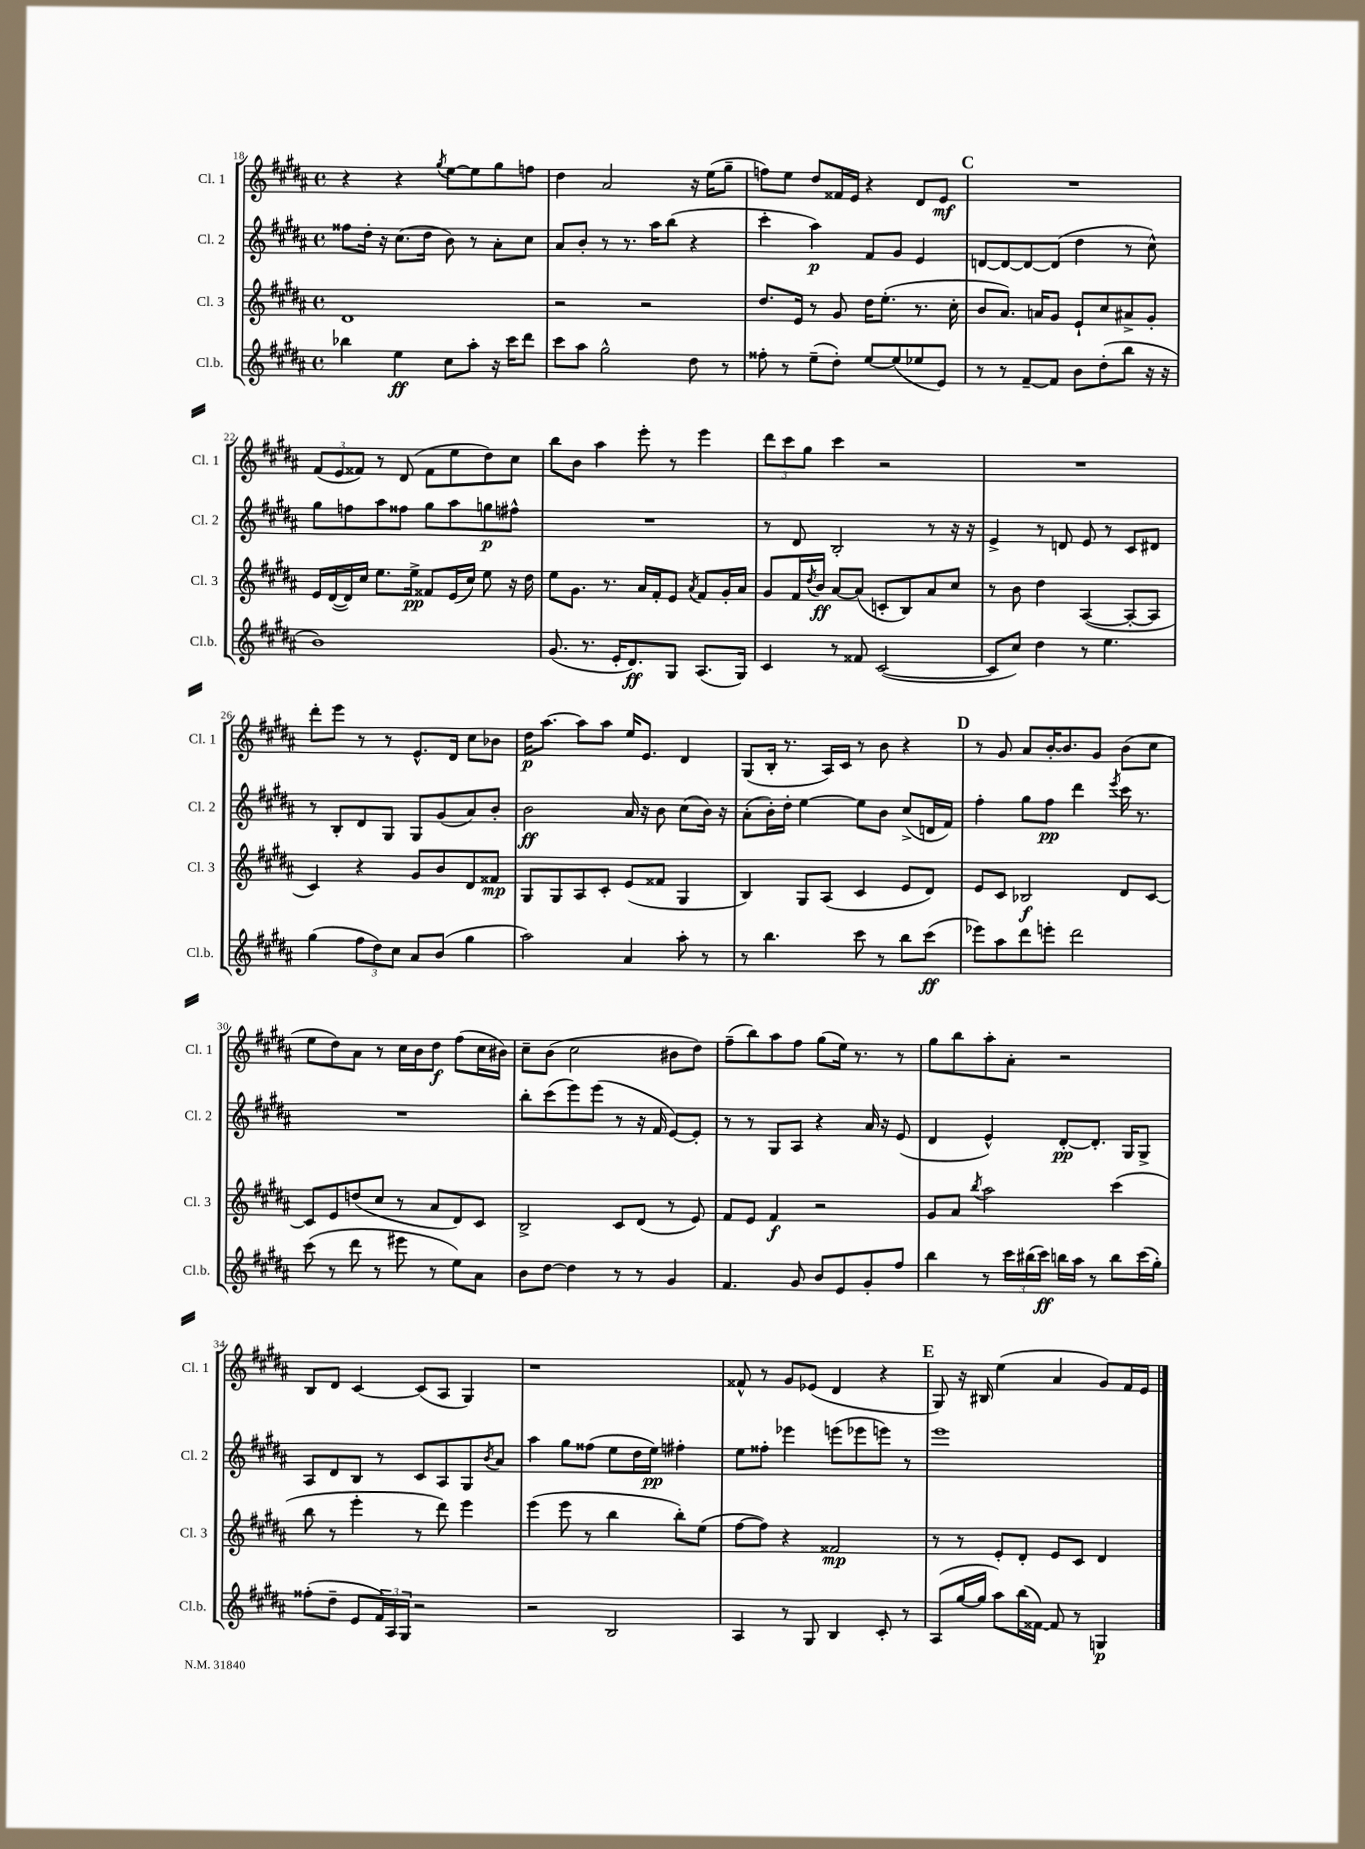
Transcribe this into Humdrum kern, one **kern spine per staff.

**kern	**kern	**kern	**kern
*staff4	*staff3	*staff2	*staff1
*clefG2	*clefG2	*clefG2	*clefG2
*k[f#c#g#d#a#]	*k[f#c#g#d#a#]	*k[f#c#g#d#a#]	*k[f#c#g#d#a#]
*M4/4	*M4/4	*M4/4	*M4/4
*met(c)	*met(c)	*met(c)	*met(c)
4bb-	1d#	8ff##	4r
.	.	16dd#'	.
.	.	16r	.
4ee	.	(8.cc#	4r
.	.	16dd#	.
.	.	.	8qgg#
8cc#	.	8b)	[8ee
8aa#'	.	8r	8ee]
16r	.	8a#'	8gg#
16ccc#	.	.	.
8ddd#	.	8cc#	8ff
=	=	=	=
8ccc#	2r	8a#	4dd#
8aa#	.	8b'	.
2gg#^^	.	8r	2a#
.	.	8.r	.
.	2r	.	.
.	.	16aa#	.
.	.	(8bb	.
8dd#	.	4r	16r
.	.	.	(16ee
8r	.	.	8gg#~
=	=	=	=
8ff##'	8.dd#	4ccc#'	8ff)
8r	.	.	8ee
.	16e	.	.
(8ee~	8r	4aa#)	8dd#
8dd#')	8g#	.	16f##
.	.	.	16e
[8ee	16dd#	8f#	4r
.	(8.ee'	.	.
(8ee]	.	8g#	.
8ee-	8.r	4e	8d#
8e)	.	.	8e
.	16cc#'	.	.
=	=	=	=
8r	8b	[8d	1r
8r	8.a#)	8d_	.
[8f#~	.	8d_	.
.	16a	.	.
8f#]	8g#	(8d]	.
8b	8e`	4dd#	.
(8dd#'	8cc#	.	.
8bb	8a#^	8r	.
16r	8g#'	8cc#^^)	.
16r	.	.	.
=	=	=	=
1b)	16e	8gg#	(12f#
.	([16d#	.	.
.	.	.	12e
.	16d#])	8ff	.
.	.	.	12f##)
.	16cc#	.	.
.	8.ee	8aa#	8r
.	.	8ff##	(8d#
.	16ee^	.	.
.	8f##	8gg#	8f##
.	(16e	8aa#	8ee
.	16cc#)	.	.
.	8ee	8gg	8dd#)
.	16r	8ff#^^	8cc#
.	16dd#	.	.
=	=	=	=
(8.g#	8ee	1r	8bb
.	8.g#	.	8b
8.r	.	.	.
.	.	.	4aa#
.	8.r	.	.
16e'	.	.	.
8.d#)	.	.	.
.	16a#	.	8eee'
.	16f#'	.	.
8G#	8e	.	8r
.	8qa#	.	.
(8.A#	8f#	.	4eee
.	16g#'	.	.
16G#)	16a#	.	.
=	=	=	=
4c#	8g#	8r	12ddd#
.	.	.	12ccc#
.	16f#	8d#	.
.	.	.	12gg#
.	8qdd#	.	.
.	16b	.	.
8r	[8a#	2B'	4ccc#
8f##	(8a#]	.	.
([2c#	8c'	.	2r
.	8B)	.	.
.	8a#	8r	.
.	8cc#	16r	.
.	.	16r	.
=	=	=	=
8c#]	8r	4e^	1r
8cc#)	8b	.	.
4dd#	4dd#	8r	.
.	.	8d	.
8r	([4A#	8e	.
4.ee	.	8r	.
.	8A#'_	8c#	.
.	8A#]	8d#	.
=	=	=	=
(4gg#	4c#)	8r	8ddd#'
.	.	8B'	8eee
12ff#	4r	8d#	8r
12dd#)	.	.	.
.	.	8G#	8r
12cc#	.	.	.
8a#	8g#	8G#	8.e^^
(8b	8b	(8g#	.
.	.	.	16d#
4gg#	8d#	8a#)	8cc#
.	8f##	8b'	8b-
=	=	=	=
2aa#)	8G#	2b	16dd#
.	.	.	[8.aa#
.	8G#	.	.
.	8A#	.	8aa#]
.	8c#'	.	8aa#
4a#	(8e	16a#	16ee
.	.	16r	8.e
.	8f##	8b	.
8aa#'	4G#	(8cc#	4d#
8r	.	16b)	.
.	.	16r	.
=	=	=	=
8r	4B)	(8a#'	(8G#
4.bb	.	16b')	16B'
.	.	16dd#'	8.r
.	8G#	[4ee	.
.	(8A#	.	16A#)
.	.	.	16c#
8ccc#	4c#	8ee]	8r
8r	.	8b	8b
8bb	8e	(8cc#^	4r
(8ccc#	8d#)	16d	.
.	.	16f#)	.
=	=	=	=
8eee-)	8e	4ff#'	8r
8aa#	8c#	.	8g#
8ddd#	2B-	8gg#	8a#
8eee'	.	8ff#	[16b'
.	.	.	8.b]
2ddd#	.	4ddd#	.
.	.	.	8g#
.	.	8qeee	.
.	8d#	16ccc#	(8b
.	.	8.r	.
.	[8c#	.	8cc#
=	=	=	=
(8ccc#	8c#]	1r	8ee
8r	8e	.	8dd#)
8ddd#	(8dd	.	8a#
8r	8cc#	.	8r
8eee#	8r	.	16cc#
.	.	.	16b
8r	8a#	.	8dd#
8ee)	8d#)	.	(8ff#
8a#	8c#	.	16cc#
.	.	.	16b#)
=	=	=	=
8b	2B^	8bb'	8cc#~
[8dd#	.	(8ccc#	(8b
4dd#]	.	8eee)	2cc#
.	.	(8eee	.
8r	8c#	8r	.
8r	(8d#	16r	.
.	.	16f#	.
4g#	8r	[8e)	8b#
.	8e)	8e']	8dd#)
=	=	=	=
4.f#	8f#	8r	(8ff#~
.	8e	8r	8bb)
.	4f#	8G#	8aa#
8g#	.	8A#	8ff#
8b	2r	4r	(8gg#
8e	.	.	16ee)
.	.	.	8.r
8g#'	.	16a#	.
.	.	16r	.
8ff#	.	(8e	8r
=	=	=	=
4bb	8g#	4d#	8gg#
.	8a#	.	8bb
.	8qbb	.	.
8r	2aa#	4e^^)	8aa#'
24ccc#	.	.	8a#'
(24bb#	.	.	.
24ccc#)	.	.	.
16bb	.	[8d#'	2r
16aa#	.	.	.
8r	.	8.d#']	.
8bb	(4ccc#	.	.
.	.	16G#	.
(16ccc#	.	8G#^	.
16gg#')	.	.	.
=	=	=	=
(8ff##'	8bb	8A#	8B
8dd#~	8r	8d#	8d#
8e	4eee'	8B	[4c#
24f#)	.	8r	.
24A#	.	.	.
24G#	.	.	.
2r	8r	8c#	(8c#]
.	8ddd#)	8A#	8A#
.	4eee	8G#	4G#)
.	.	8qb	.
.	.	8a#	.
=	=	=	=
2r	(4eee	4aa#	1r
.	8eee	8gg#	.
.	8r	(8ff##	.
2B	4bb	8ee	.
.	.	16dd#	.
.	.	16ee)	.
.	8bb')	4ff#'	.
.	(8ee	.	.
=	=	=	=
4A#	[8ff#	8ee	8f##^^
.	8ff#])	8ff##'	8r
8r	4r	4eee-	8g#
8G#	.	.	(8e-
4B	2f##	(8eee	4d#
.	.	8eee-	.
8c#'	.	8eee)	4r
8r	.	8r	.
=	=	=	=
(8A#	8r	1eee	8G#)
[16gg#	8r	.	16r
16gg#]	.	.	16B#
8aa#)	8e'	.	(4ee
(16bb	8d#'	.	.
[16f##)	.	.	.
8f##]	8e	.	4a#
8r	8c#	.	.
4G	4d#	.	8g#)
.	.	.	16f#
.	.	.	16e
==	==	==	==
*-	*-	*-	*-
